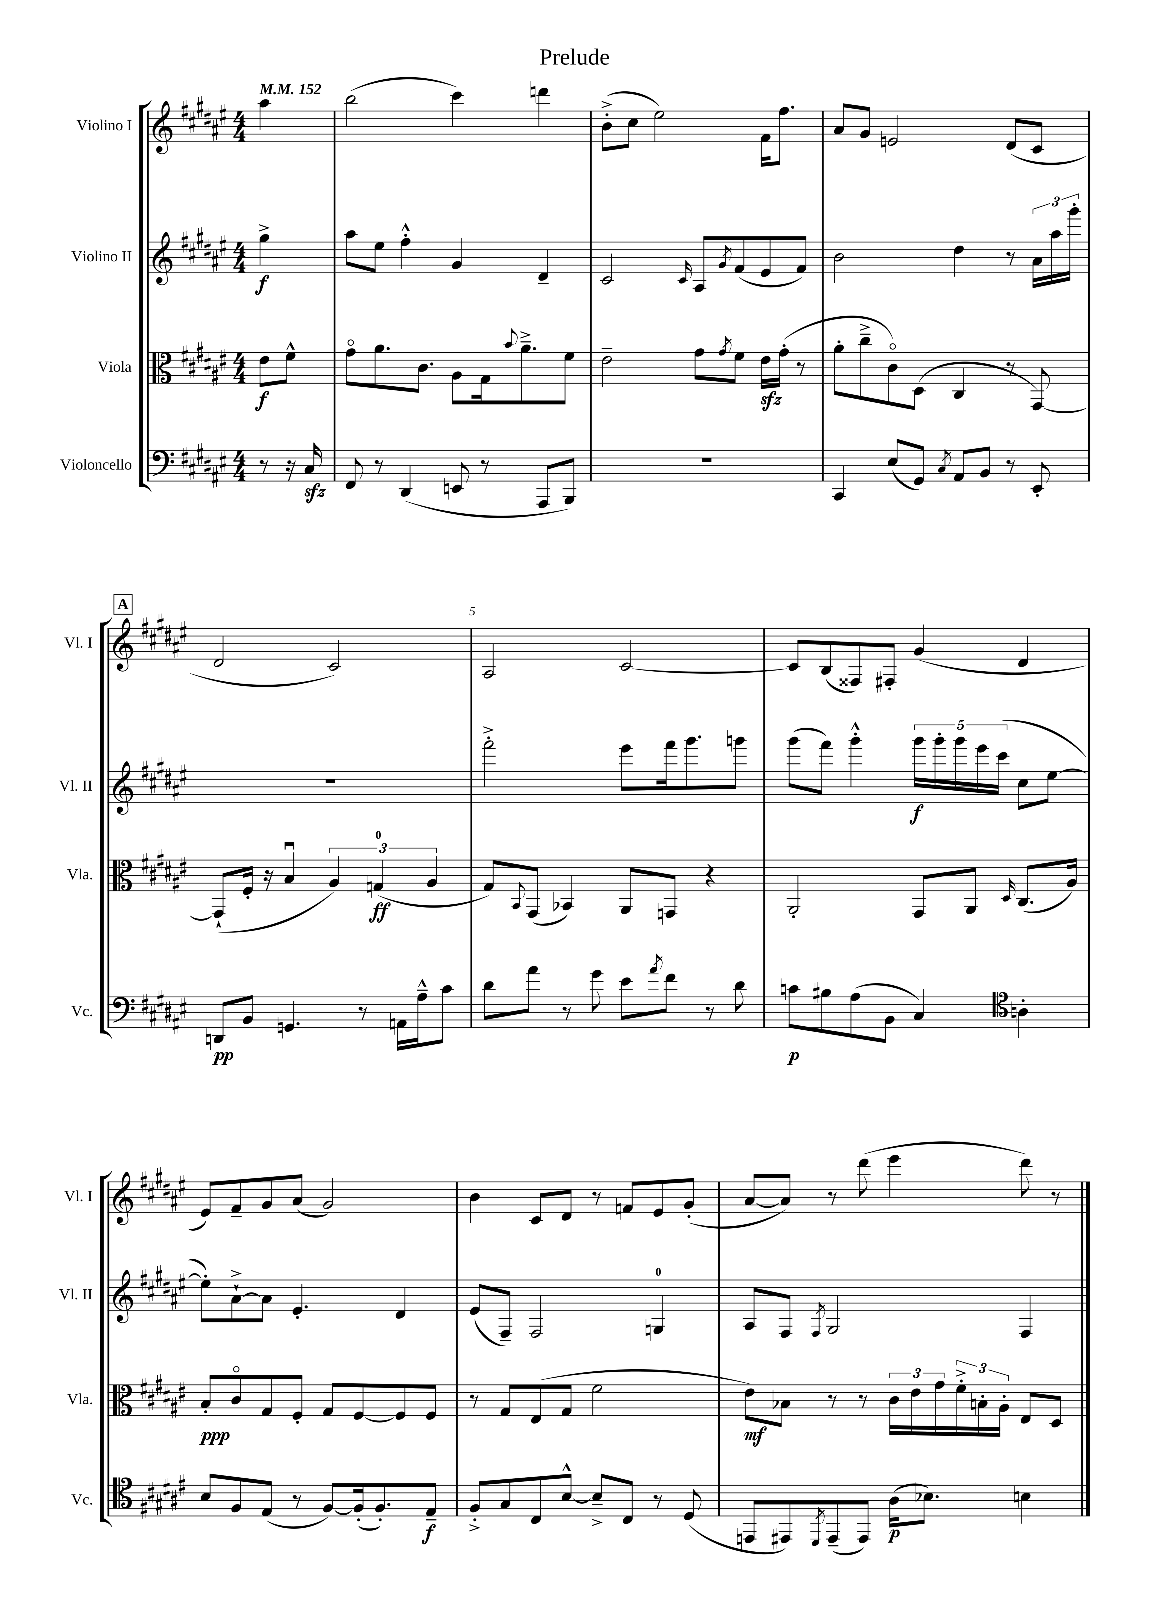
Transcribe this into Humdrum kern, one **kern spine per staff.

**kern	**dynam	**kern	**dynam	**kern	**dynam	**kern
*part4	*part4	*part3	*part3	*part2	*part2	*part1
*staff4	*staff4	*staff3	*staff3	*staff2	*staff2	*staff1
*I"Violoncello	*	*I"Viola	*	*I"Violino II	*	*I"Violino I
*I'Vc.	*	*I'Vla.	*	*I'Vl. II	*	*I'Vl. I
*clefF4	*	*clefC3	*	*clefG2	*	*clefG2
*k[f#c#g#d#a#e#]	*	*k[f#c#g#d#a#e#]	*	*k[f#c#g#d#a#e#]	*	*k[f#c#g#d#a#e#]
*M4/4	*	*M4/4	*	*M4/4	*	*M4/4
*MM152	*	*MM152	*	*MM152	*	*MM152
=	=	=	=	=	=	=
8r	.	8e#\L	f	4gg#^\	f	4aa#\
16r	.	8f#^^\J	.	.	.	.
16C#zz/	.	.	.	.	.	.
=1	=1	=1	=1	=1	=1	=1
8FF#/	.	8g#\L	.	8aa#\L	.	(2bb\
8r	.	8.a#\	.	8ee#\J	.	.
(4DD#/	.	.	.	4ff#'^^\	.	.
.	.	8.c#\J	.	.	.	.
8EEn/	.	8A#\L	.	4g#/	.	4ccc#\)
8r	.	16G#\k	.	.	.	.
.	.	8qqb/	.	.	.	.
.	.	8.a#~^\	.	.	.	.
8AAA#/L	.	.	.	4d#~/	.	4dddn\
8BBB/J)	.	8f#\J	.	.	.	.
=2	=2	=2	=2	=2	=2	=2
1r	.	2e#~\	.	2c#/	.	(8b'^\L
.	.	.	.	.	.	8cc#\J
.	.	.	.	.	.	2ee#\)
.	.	.	.	16qqc#/	.	.
.	.	8g#\L	.	8A#/L	.	.
.	.	8qg#/	.	8qg#/	.	.
.	.	8f#\J	.	(8f#/	.	.
.	.	16e#zz\LL	.	8e#/	.	16f#\KL
.	.	(16g#'\JJ	.	.	.	8.ff#\J
.	.	8r	.	8f#/J)	.	.
=3	=3	=3	=3	=3	=3	=3
4CC#/	.	8a#'\L	.	2b\	.	8a#/L
.	.	8cc#~^\	.	.	.	8g#/J
(8E#/L	.	8c#\)	.	.	.	2en/
8GG#/J)	.	(8D#\J	.	.	.	.
8qC#/	.	.	.	.	.	.
8AA#/L	.	4C#/	.	4dd#\	.	.
8BB/J	.	.	.	.	.	.
8r	.	8r	.	8r	.	(8d#/L
8EE#'/	.	[8GG#/)	.	24a#\LL	.	8c#/J
.	.	.	.	24aa#\	.	.
.	.	.	.	24ggg#'\JJ	.	.
!!LO:LB:g=z
!!LO:REH:place=s1:t=A
=4	=4	=4	=4	=4	=4	=4
8DDn/L	pp	(8GG#`/L]	.	1r	.	2d#/
8BB/J	.	16F#'/Jk	.	.	.	.
.	.	16r	.	.	.	.
4.GGn/	.	4Bu/	.	.	.	.
.	.	6A#/)	.	.	.	2c#/)
8r	.	.	.	.	.	.
.	.	(6Gn/	ff	.	.	.
16AAn\LL	.	.	.	.	.	.
16A#~^^\J	.	.	.	.	.	.
.	.	6A#/	.	.	.	.
8c#\J	.	.	.	.	.	.
=5	=5	=5	=5	=5	=5	=5
8d#\L	.	8G#/L)	.	2fff#'^\	.	2A#/
.	.	8qqBB/	.	.	.	.
8a#\J	.	(8GG#/J	.	.	.	.
8r	.	4BB-X/)	.	.	.	.
8g#\	.	.	.	.	.	.
8e#\L	.	8AA#/L	.	8eee#\L	.	[2c#/
8qa#/	.	.	.	.	.	.
8f#\J	.	8GGn/J	.	16fff#\k	.	.
.	.	.	.	8.ggg#\	.	.
8r	.	4r	.	.	.	.
8d#\	.	.	.	8gggn\J	.	.
=6	=6	=6	=6	=6	=6	=6
8cn\L	p	2AA#'/	.	(8ggg#\L	.	8c#/L]
8B#X\	.	.	.	8fff#\J)	.	(8B/
(8A#\	.	.	.	4ggg#'^^\	.	8F##X/)
8BB\J	.	.	.	.	.	8F#X'/J
4C#/)	.	8GG#/L	.	20ggg#\LL	f	(4g#/
.	.	.	.	20ggg#'\	.	.
.	.	.	.	20ggg#\	.	.
.	.	8AA#/J	.	.	.	.
.	.	.	.	20eee#\	.	.
.	.	.	.	(20ccc#\JJ	.	.
*clefC4	*	*	*	*	*	*
.	.	16qqD#/	.	.	.	.
4An'\	.	(8.C#/L	.	8cc#\L	.	4d#/
.	.	.	.	[8ee#\J	.	.
.	.	16A#/Jk)	.	.	.	.
!!LO:LB:g=z
=7	=7	=7	=7	=7	=7	=7
8B/L	.	8B'/L	ppp	8ee#'\L])	.	8e#/L)
8F#/	.	8c#/	.	[8a#`^\	.	8f#~/
(8E#/J	.	8G#/	.	8a#\J]	.	8g#/
8r	.	8F#'/J	.	4.e#'/	.	(8a#/J
[8F#/L)	.	8G#/L	.	.	.	2g#/)
(16F#'/k]	.	[8F#/	.	.	.	.
8.F#'/)	.	.	.	.	.	.
.	.	8F#/]	.	4d#/	.	.
8E#~/J	f	8F#/J	.	.	.	.
=8	=8	=8	=8	=8	=8	=8
8F#'^/L	.	8r	.	(8e#/L	.	4b\
8G#/	.	8G#/L	.	8F#~/J)	.	.
8C#/	.	(8E#/	.	2F#/	.	8c#/L
[8B^^/J	.	8G#/J	.	.	.	8d#/J
8B~^/L]	.	2f#\	.	.	.	8r
8C#/J	.	.	.	.	.	8fn/L
8r	.	.	.	4Gn/	.	8e#/
(8D#/	.	.	.	.	.	(8g#'/J
=9	=9	=9	=9	=9	=9	=9
8EEn/L	.	8e#\L)	mf	8A#/L	.	[8a#/L
8EE#X/)	.	8B-X\J	.	8F#/J	.	8a#/J])
8qDD#/	.	.	.	8qF#/	.	.
(8EE#~/	.	8r	.	2G#/	.	8r
8EE#/J)	.	8r	.	.	.	(8ddd#\
(16A#\KL	p	24c#\LL	.	.	.	4eee#\
.	.	24e#\	.	.	.	.
8.B-X\J)	.	.	.	.	.	.
.	.	24g#\	.	.	.	.
.	.	24f#'^\	.	.	.	.
.	.	24Bn'\	.	.	.	.
.	.	24A#'\JJ	.	.	.	.
4Bn\	.	8E#/L	.	4F#/	.	8ddd#\)
.	.	8D#/J	.	.	.	8r
==	==	==	==	==	==	==
*-	*-	*-	*-	*-	*-	*-
